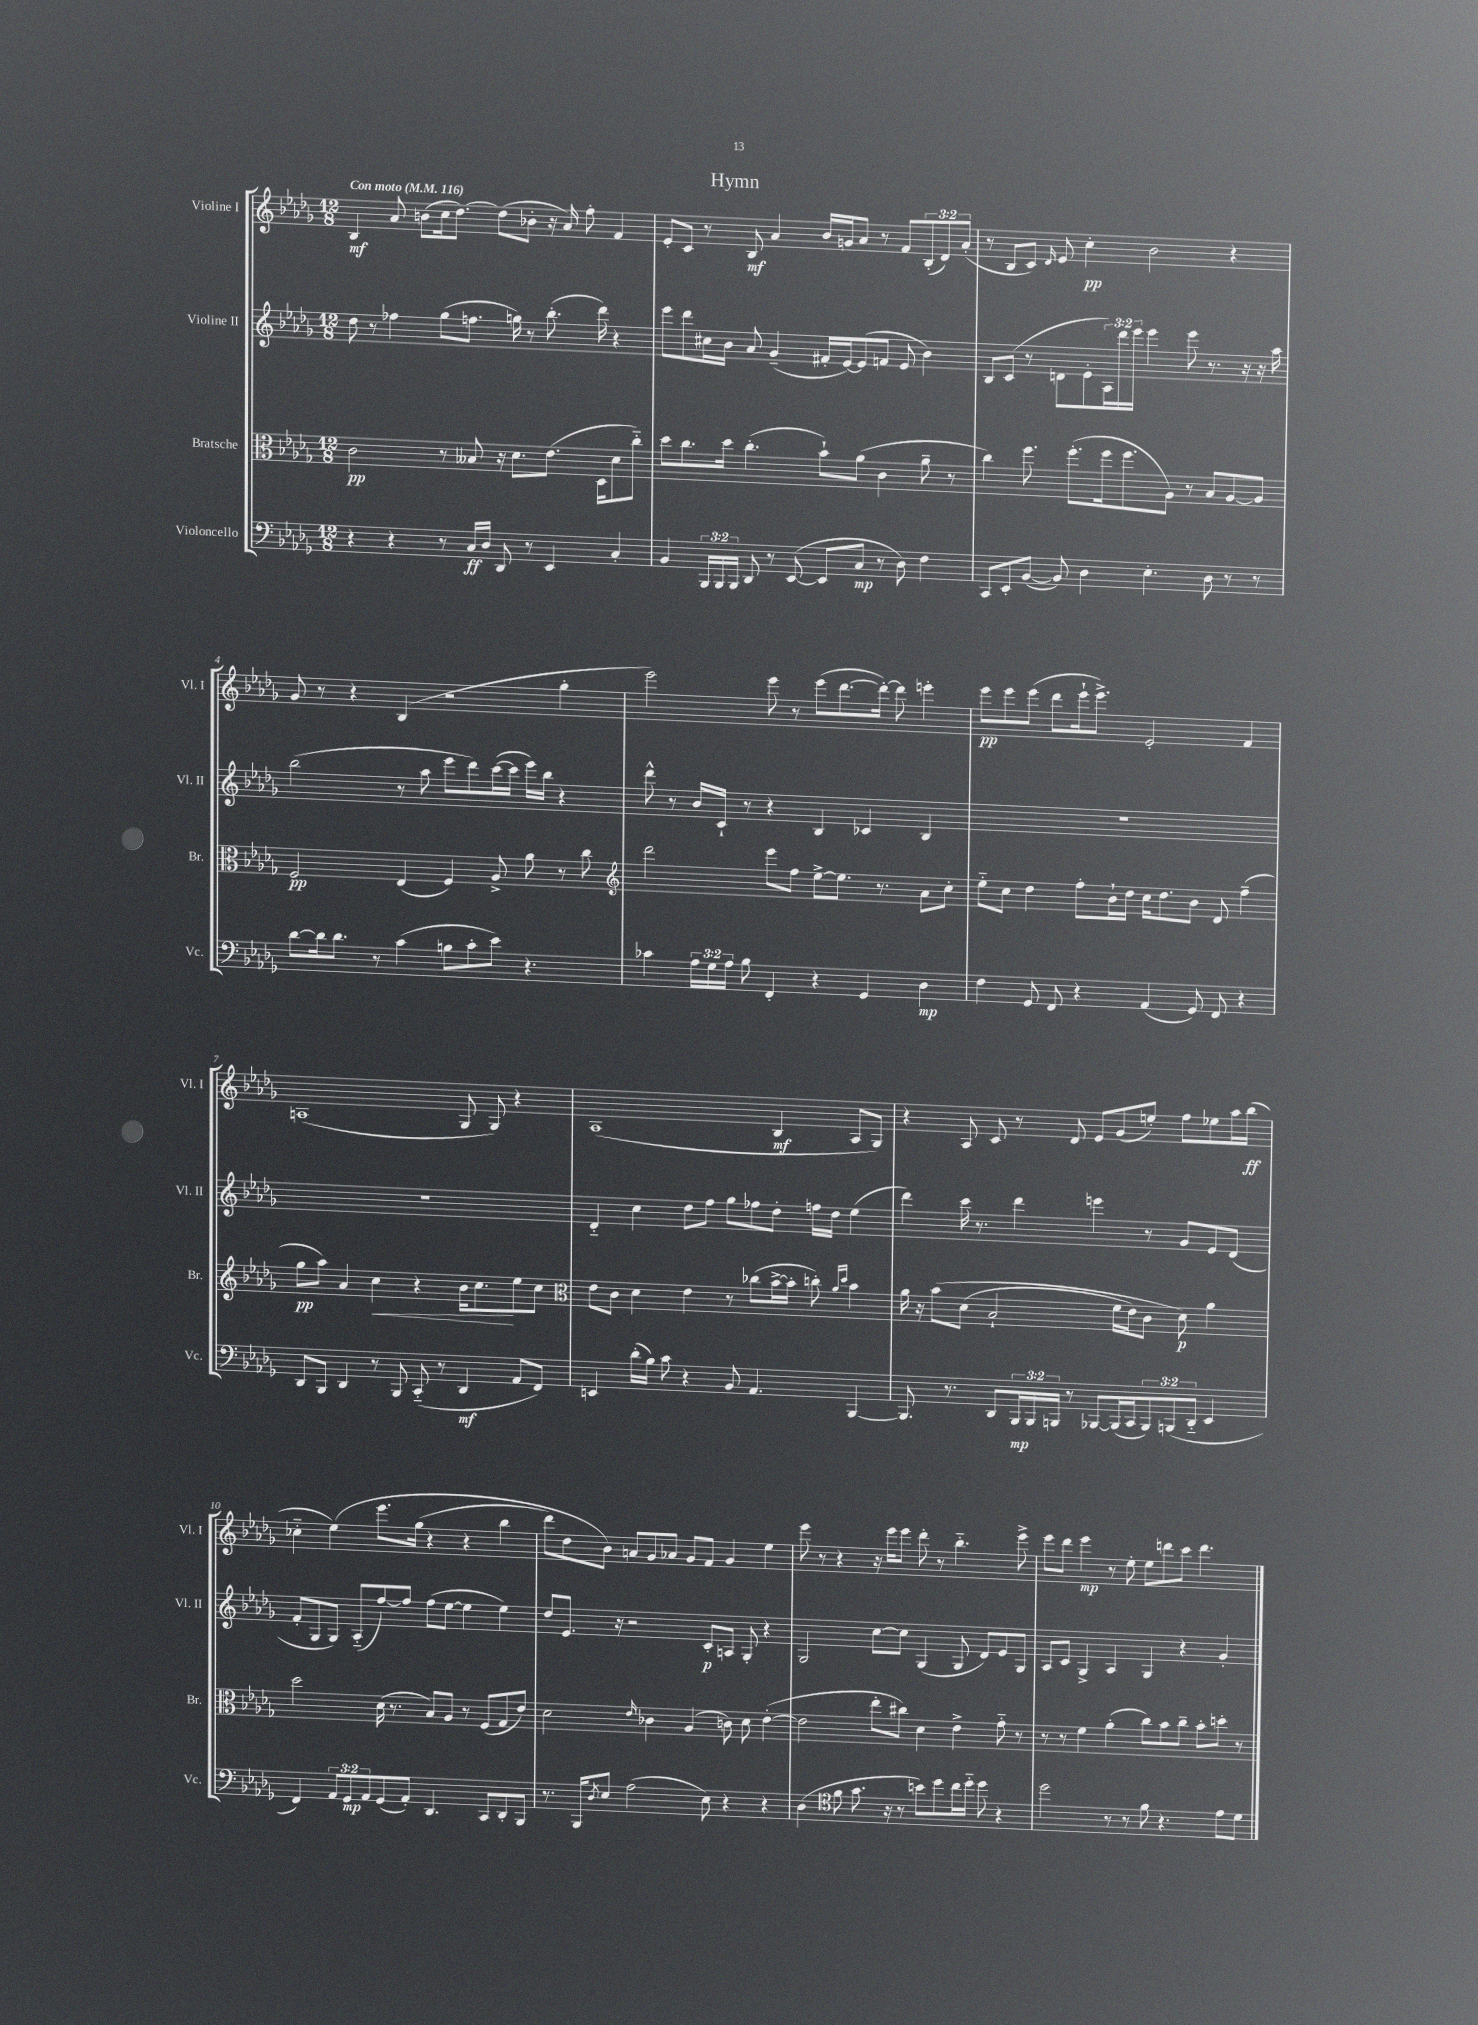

**kern	**kern	**kern	**kern
*staff4	*staff3	*staff2	*staff1
*clefF4	*clefC3	*clefG2	*clefG2
*k[b-e-a-d-g-]	*k[b-e-a-d-g-]	*k[b-e-a-d-g-]	*k[b-e-a-d-g-]
*M12/8	*M12/8	*M12/8	*M12/8
*MM116	*MM116	*MM116	*MM116
4r	2c	8dd-	4B-
.	.	8r	.
4r	.	4ff-	8a-
.	.	.	(8b
8r	8r	(8gg-	16cc
.	.	.	[8.dd-)
16C	8B--	8.ff	.
16D-	.	.	.
8DD-	16r	.	(8dd-]
.	8.d-	16gg)	.
8r	.	8r	8b-'
4EE-	(8.e-	(8.bb-'	16r
.	.	.	16a-)
.	.	.	8ff'
.	16D-	16ddd-)	.
4C'	8d-	4r	4f
.	8cc'~)	.	.
=	=	=	=
4BB-	8dd-	8eee-	8e-'
.	8.cc	8ddd-	8c
24BBB-	.	16cc#	8r
24BBB-	.	.	.
.	16dd-	16b-	.
24BBB-	.	.	.
8DD-	(4.cc'	8a-	8B-
8r	.	(4g-~	4a-
([8EE-	.	.	.
8EE-]	8b-`)	16f#'	16b-
.	.	[16e-)	16g
8C	(8a-	(8e-]	8a-
8r	4c	8f	8r
8D-)	.	8e-	8f
4F	8a-~	4b-)	(12B-'
.	.	.	12d-)
.	8r	.	.
.	.	.	(12a-'
=	=	=	=
8CC	4cc)	8B-	8r
8EE-'	.	(8c	8B-
([8BB-	8.ff	8r	8c)
.	.	.	16qqd-
8BB-])	.	8d	8e-
.	(8.ff'	.	.
4D-	.	8e-'	4cc'
.	16ff	24A-)	.
.	.	24ddd-	.
.	8.ff	.	.
.	.	24eee-	.
4.E-'	.	4eee-	2b-
.	8A-)	.	.
.	8r	8eee-	.
8D-	8B-	8.r	.
8r	[8A-	.	4r
.	.	16r	.
8r	8A-]	16r	.
.	.	16aa-	.
=	=	=	=
[8d-	2F	(2bb-	8g-
16d-]	.	.	8r
8.d-	.	.	.
.	.	.	4r
8r	.	.	.
(4c	(4E-	8r	(4B-
.	.	8aa-	.
8B	4F)	8eee-	2r
8c'	.	8ddd-)	.
8e-)	8A-^	([16ccc	.
.	.	16ccc]	.
4.r	8a-	16eee-)	.
.	.	16bb-	.
.	8r	4r	4gg-'
.	8cc	.	.
=	=	=	=
*	*clefG2	*	*
4c-	2ddd-	8ddd-^^	2eee-)
.	.	8r	.
24A-	.	16b-	.
24G-	.	.	.
.	.	16c`	.
24A-	.	.	.
8B-	.	8r	.
4FF'	8eee-	4r	8eee-
.	8ff	.	8r
4r	[8ee-^	4B-	(8eee-
.	8.ee-]	.	[8.ddd-
4GG-	.	4c-	.
.	8.r	.	16ddd-'_)
.	.	.	8ddd-]
4D-	8a-	4B-	4eee'
.	8cc'	.	.
=	=	=	=
4F	8ee-'~	1.r	8eee-
.	8cc	.	8eee-
8GG-	4dd-	.	(8eee-
8FF	.	.	8ddd-
4r	8ff'	.	16eee-`
.	.	.	8.eee-^)
.	16b-`	.	.
.	16dd-	.	.
(4AA-	16cc	.	2e-'
.	8.dd-	.	.
8GG-)	8b-	.	.
8FF	8d-	.	.
4r	(4ff~	.	4f
=	=	=	=
8DD-	8gg-	1.r	(1A
8BBB-	8aa-)	.	.
4DD-	4a-	.	.
8r	4cc	.	.
8BBB-	.	.	.
(8CC'~	4r	.	.
8r	.	.	.
4DD-	16b-	.	8G-
.	8.cc	.	.
.	.	.	8G-)
8AA-	8ee-	.	4r
8FF)	8cc	.	.
=	=	=	=
*	*clefC3	*	*
4EE	8e-	4d-'~	(1A-
.	8c	.	.
(16d-'	4d-	4cc	.
16B-)	.	.	.
8c	.	.	.
4r	4e-	8dd-	.
.	.	8ff	.
8BB-	8r	8gg-	.
4.AA-	(8cc-	8ff-	.
.	[16b-^	8dd-'	4B-
.	16b-']	.	.
.	8cc')	16ff	.
.	.	16dd-	.
.	16qqa-	.	.
.	16qqdd-	.	.
[4BBB-	4b-	(4ee-	8A-
.	.	.	8G-)
=	=	=	=
8.BBB-]	16a-	4ddd-)	4r
.	16r	.	.
.	&(8b-	.	.
8.r	.	.	.
.	(8d-	16ccc	8A-
.	.	8.r	.
8DD-	2B-`	.	8c
24BBB-	.	4ddd-	8r
24BBB-	.	.	.
24BBB	.	.	.
8r	.	.	8d-
[8BBB-	.	4eee	8e-
(16BBB-]	16f	.	(8g-
16CC	16e-)	.	.
12BBB-)	8c	8r	8ee')
(12BBB	.	.	.
.	8d-&)	8g-	8ff
12DD-'~	.	.	.
4EE-	4a-	8e-	8ee-
.	.	(8d-	16aa-
.	.	.	(16bb-
=	=	=	=
4FF)	2dd-	8f'	4cc-'~
.	.	8G-	.
12AA-	.	8G-)	&(4ee-)
12GG-	.	.	.
.	.	(8A-'~	.
12AA-	.	.	.
(8GG-	(16d-	[8ff)	8.eee-
.	8.r	.	.
8AA-')	.	8ff]	.
.	.	.	(16gg-
4.DD-	8B-)	(8ff	4r
.	8A-	[8ee-	.
.	8r	4ee-]	4r
8CC	(8F	.	.
8DD-'	8G-	4ee-)	4bb-
8BBB-	8e-)	.	.
=	=	=	=
8.r	2d-	8dd-	8ddd-)
.	.	8.e-	8dd-
16BBB-	.	.	.
8qD-	.	.	.
8E-	.	.	8b-&)
.	.	16r	.
(2A-	.	2r	8a
.	16qqe-	.	.
.	4c-	.	8g-
.	.	.	8a-
.	(4A-	.	8g-
8E-)	.	8c'	8f
4r	8c)	8A	4g-
.	8d-	8G-'	.
4r	([4e-'	4r	4ee-
=	=	=	=
(4D-	2e-]	2G-	8eee-
.	.	.	8r
*clefC4	*	*	*
8f	.	.	4r
8.g-	.	.	.
.	8ee-'	[8cc	16r
16r	.	.	16eee-
8r	8cc#)	8cc]	8eee-
8b)	4d-	(4G-	8ddd-'
8dd-	.	.	8r
16cc	4e-^	8G-	4.bb-'~
16dd-'~	.	.	.
8dd-	.	8d-)	.
4r	8g-'~	8e-	.
.	8r	8G-	8eee-^
=	=	=	=
2dd-	8r	8A-	8eee-
.	8r	8c	8ddd-
.	4f	4G-^	4eee-
8r	(4a-'	4A-	8r
8r	.	.	8ee-'
8f	8cc)	4G-	8ee-
4.r	8b-	.	8ddd
.	8cc~	4r	8ccc
.	8b-'	.	4.ddd
8e-	8dd'	4g-'	.
8d-	8r	.	.
==	==	==	==
*-	*-	*-	*-
